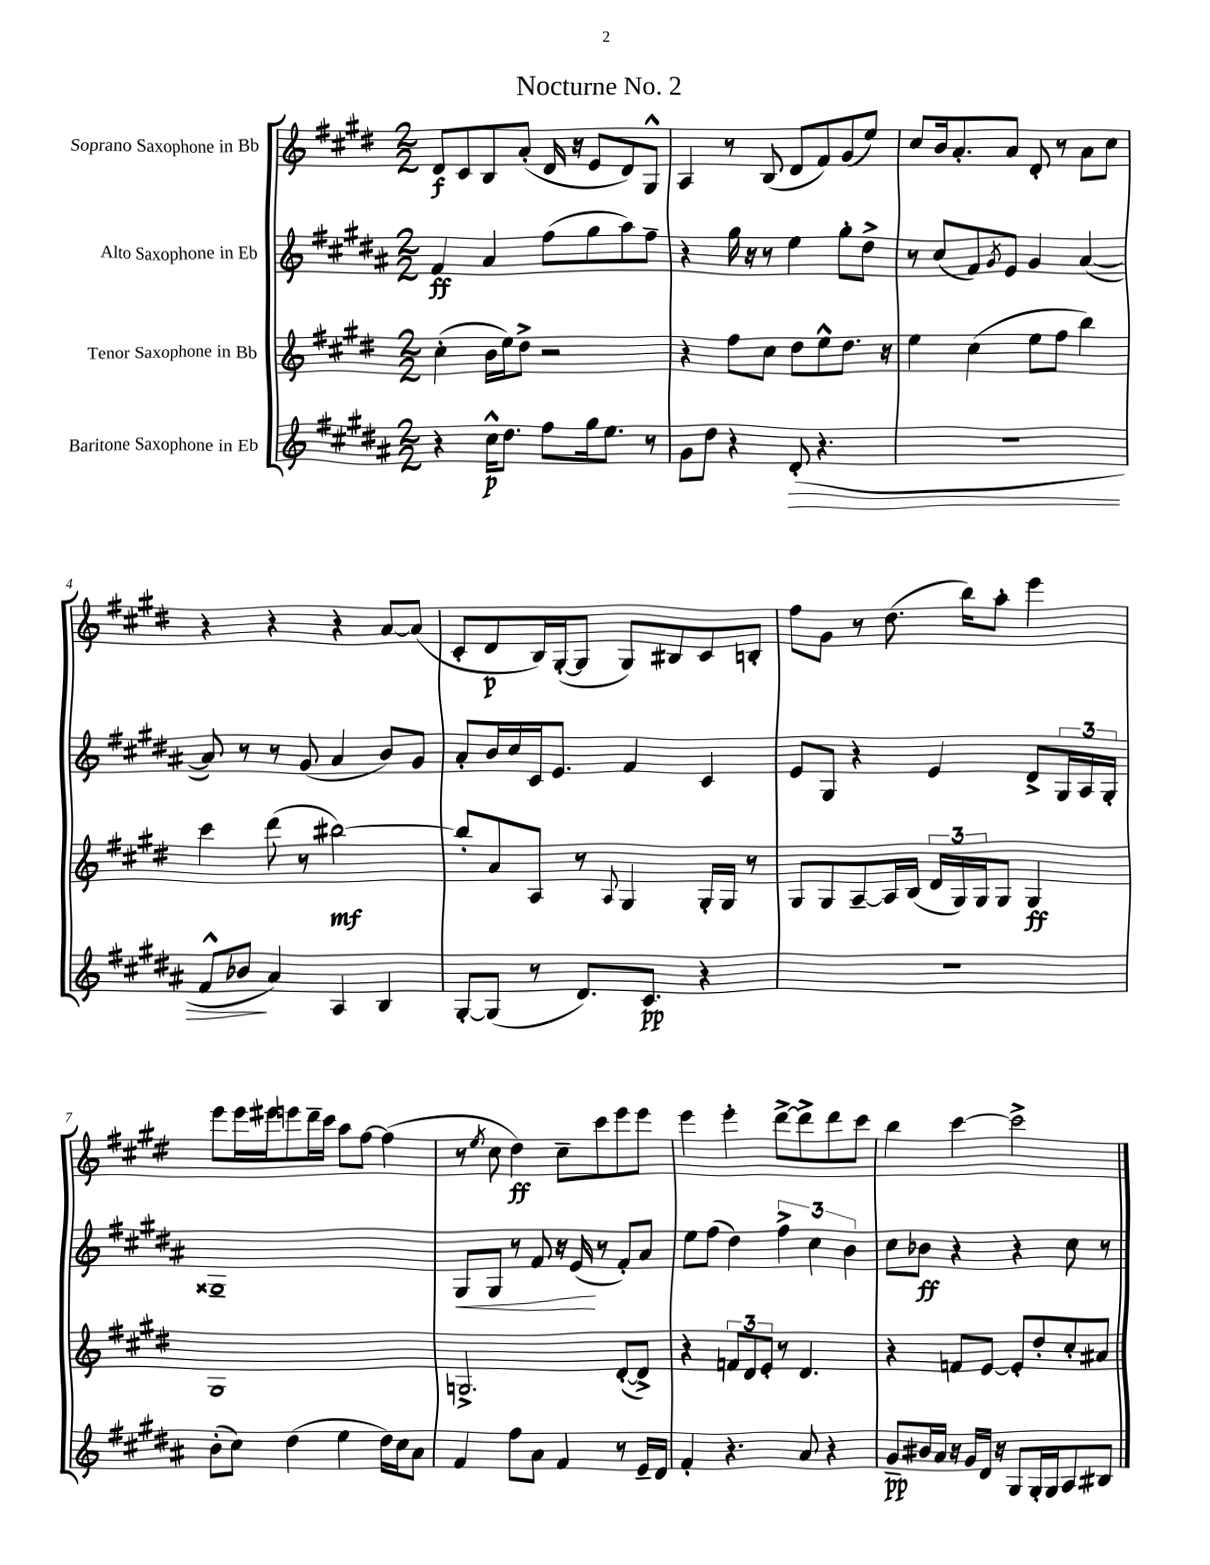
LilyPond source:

\header { title = "Nocturne No. 2" }
<<
\new StaffGroup <<
\new Staff = "s0" \with { instrumentName = "Soprano Saxophone in Bb" } {
    \clef treble \key e \major \numericTimeSignature \time 2/2
    dis'8\f cis'8 b8 a'8-.( dis'16 r16 e'8 dis'8) gis8-^ |
    a4 r8 b8( dis'8 fis'8) gis'8( e''8) |
    cis''8 b'16 a'8.-. a'8 dis'8-. r8 a'8 cis''8 |
    r4 r4 r4 a'8~ a'8( |
    cis'8-. dis'8\p b16) gis16~-.( gis8 gis8) bis8 cis'8 b8-. |
    fis''8 gis'8 r8 dis''8.( b''16) a''8-. e'''4 |
    e'''8 e'''16 eis'''16 e'''8 dis'''16-- cis'''16 a''8 fis''8~ fis''4( |
    r8 \acciaccatura { e''8 } cis''8 dis''4\ff) cis''8-- cis'''8 e'''8 e'''8 |
    e'''4 e'''4-. dis'''8~-> dis'''8-> dis'''8 cis'''8 |
    b''4 cis'''4~ cis'''2-> \bar "|." |
}
\new Staff = "s1" \with { instrumentName = "Alto Saxophone in Eb" } {
    \clef treble \key b \major \numericTimeSignature \time 2/2
    fis'4\ff ais'4 fis''8( gis''8 ais''8) fis''8-- |
    r4 gis''16 r16 r8 e''4 gis''8-. dis''8-> |
    r8 cis''8( fis'8) \acciaccatura { gis'8 } e'8 gis'4 ais'4~( |
    ais'8) r8 r8 gis'8( ais'4 b'8) gis'8 |
    ais'8-. b'16 cis''16 cis'16 e'8. fis'4 cis'4 |
    e'8 gis8 r4 e'4 dis'8-> \tuplet 3/2 { gis16 ais16 gis16-. } |
    gisis1-- |
    gis8\< gis8 r8 fis'8 r16 e'16\!( r8 fis'8-.) ais'8 |
    e''8 fis''8( dis''4) \tuplet 3/2 { fis''4-> cis''4 b'4 } |
    cis''8 bes'8\ff r4 r4 cis''8 r8 \bar "|." |
}
\new Staff = "s2" \with { instrumentName = "Tenor Saxophone in Bb" } {
    \clef treble \key e \major \numericTimeSignature \time 2/2
    cis''4-.( b'16 e''16) dis''8-> r2 |
    r4 fis''8 cis''8 dis''8 e''8-^ dis''8. r16 |
    e''4 cis''4( e''8 fis''8 b''4) |
    cis'''4 dis'''8( r8 bis''2~\mf) |
    bis''8-. a'8 a8 r8 \appoggiatura { a8 } gis4 gis16-. gis16 r8 |
    gis8 gis8 a8~-- a16 b16( \tuplet 3/2 { dis'16 gis16) gis16 } gis8 gis4\ff |
    gis1 |
    g2.-> dis'8~-.( dis'8->) |
    r4 \tuplet 3/2 { f'8 dis'8 e'8-. } r8 dis'4. |
    r4 f'8 e'8~ e'8-. dis''8-. cis''8-. ais'8 \bar "|." |
}
\new Staff = "s3" \with { instrumentName = "Baritone Saxophone in Eb" } {
    \clef treble \key b \major \numericTimeSignature \time 2/2
    r4 cis''16-^\p dis''8. fis''8 gis''16 e''8. r8 |
    gis'8 dis''8 r4 dis'8-.\>( r4. |
    R1 |
    fis'8-^ bes'8\! ais'4) ais4 b4 |
    gis8~-. gis8( r8 dis'8.) cis'8.\pp r4 |
    R1 |
    b'8-.( cis''8) dis''4( e''4 dis''16) cis''16 ais'8 |
    fis'4 fis''8 ais'8 fis'4 r8 e'16-- dis'16 |
    fis'4-. r4. ais'8 r4 |
    gis'8--\pp bis'16 ais'16 r16 gis'16 dis'16 r16 gis8 gis16-. gis16 ais8 bis8 \bar "|." |
}
>>
>>
